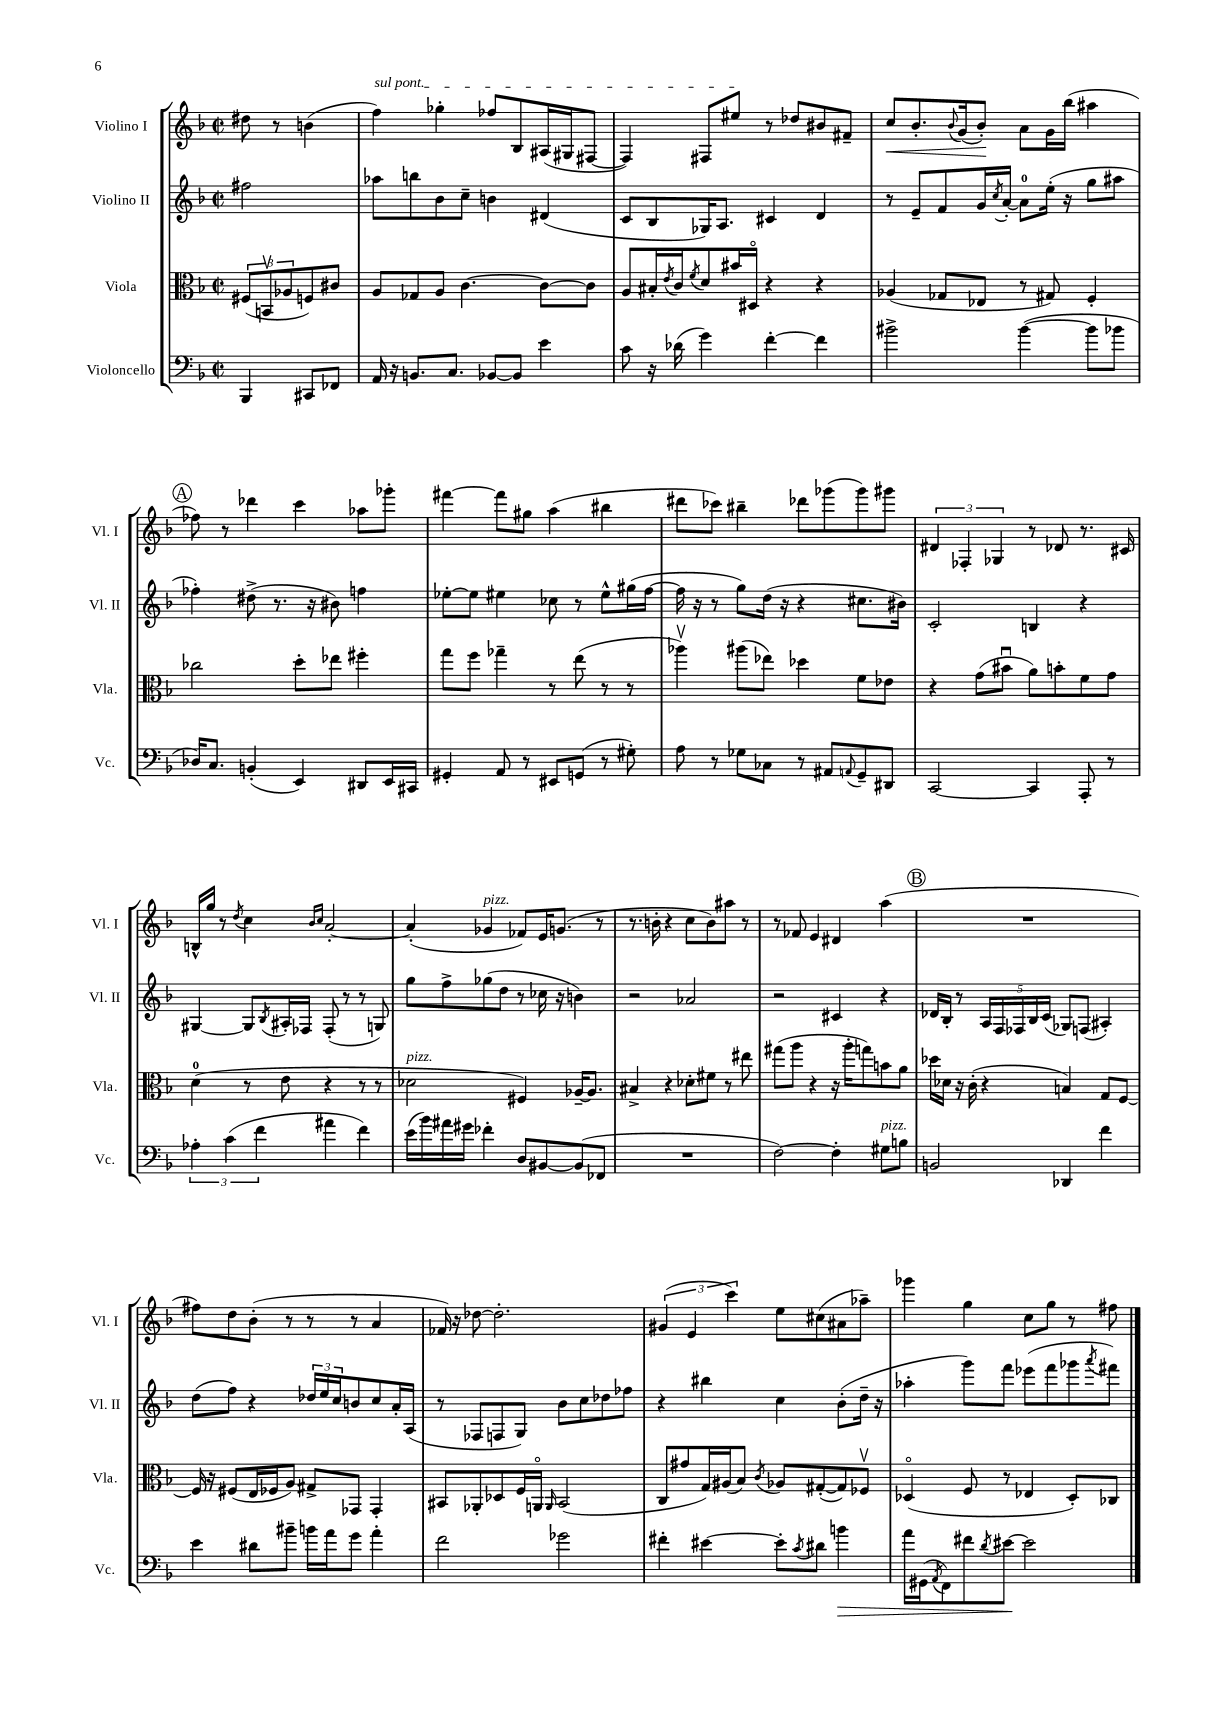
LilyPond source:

<<
\new StaffGroup <<
\new Staff = "s0" \with { instrumentName = "Violino I" shortInstrumentName = "Vl. I" } {
    \clef treble \key f \major \defaultTimeSignature \time 2/2 \partial 2
    dis''8 r8 b'4( |
    \once \override TextSpanner.bound-details.left.text = \markup { \italic "sul pont." } f''4\startTextSpan) ges''4-. fes''8 bes8 ais16( gis16 fis8~ |
    fis4) fis8 eis''8\stopTextSpan r8 des''8 bis'8 fis'8-- |
    c''8\< bes'8.-. \appoggiatura { bes'8 } g'16( bes'8-.\!) a'8 g'16 bes''16( ais''4 |
    \mark \markup { \circle "A" } fes''8) r8 des'''4 c'''4 aes''8 ges'''8-. |
    fis'''4~ fis'''8 gis''8 a''4( bis''4 |
    dis'''8 ces'''8) bis''4-- des'''8 ges'''8( ges'''8) gis'''8 |
    \tuplet 3/2 { dis'4 fes4-. ges4 } r8 des'8 r8. cis'16 |
    b16-^ g''16 r8 \acciaccatura { d''8 } c''4 \grace { bes'16 c''16 } a'2~-. |
    a'4-.( ges'4^\markup { \italic "pizz." } fes'8) e'16 g'8.( r8 |
    r8. b'16-. r4 c''8 b'8) ais''8 r8 |
    r8 fes'8 e'4 dis'4 a''4( |
    \mark \markup { \circle "B" } R1 |
    fis''8) d''8 bes'8-.( r8 r8 r8 a'4 |
    fes'16) r16 des''8~ des''2.-. |
    \tuplet 3/2 { gis'4( e'4 c'''4) } e''8 cis''8( ais'8 aes''8--) |
    ges'''4 g''4 c''8 g''8 r8 fis''8 \bar "|." |
}
\new Staff = "s1" \with { instrumentName = "Violino II" shortInstrumentName = "Vl. II" } {
    \clef treble \key f \major \defaultTimeSignature \time 2/2 \partial 2
    fis''2 |
    aes''8 b''8 bes'8 c''8-- b'4 dis'4( |
    c'8 bes8 ges16) a8. cis'4 d'4 |
    r8 e'8-- f'8 g'16 \acciaccatura { c''8 } a'16~-. a'8-0 e''16-.( r16 g''8 ais''8 |
    \mark \markup { \circle "A" } fes''4-.) dis''8->( r8. r16 bis'8) f''4 |
    ees''8~-. ees''8 eis''4 ces''8 r8 eis''8-^ gis''16( f''16~ |
    f''16 r16 r8 g''8) d''16( r16 r4 cis''8. bis'16) |
    c'2-. b4 r4 |
    gis4~ gis8 \acciaccatura { bes8 } ais16-. fes16 fes8-.( r8 r8 g8) |
    g''8 f''8-> ges''8( d''8 r8 ces''16 r16 b'4) |
    r2 aes'2 |
    r2 cis'4 r4 |
    \mark \markup { \circle "B" } des'16 bes16-. r8 \tuplet 5/4 { a16 f16 fes16 bes16 c'16( } ges8) f8( ais4-.) |
    d''8( f''8) r4 \tuplet 3/2 { des''16 e''16 c''16 } b'8 c''8 a'16-. a16( |
    r8 fes8 f8 g8) bes'8 c''8 des''8 fes''8 |
    r4 bis''4 c''4 bes'8-.( d''16-- r16 |
    aes''4-. g'''8) f'''8 ees'''8( f'''8 ges'''8 \acciaccatura { a'''8 } fis'''8) \bar "|." |
}
\new Staff = "s2" \with { instrumentName = "Viola" shortInstrumentName = "Vla." } {
    \clef alto \key f \major \defaultTimeSignature \time 2/2 \partial 2
    \tuplet 3/2 { fis8( b,8\upbow aes8 } f8) cis'8 |
    a8 ges8 a8 c'4.~ c'8~ c'8 |
    a8 bis16-. \acciaccatura { e'8 } c'16 \acciaccatura { f'8 } d'8 bis'16 dis16\flageolet r4 r4 |
    aes4( ges8 ees8 r8 gis8) f4-. |
    \mark \markup { \circle "A" } ces''2 d''8-. ees''8 fis''4-. |
    g''8 f''8 ges''4-- r8 e''8( r8 r8 |
    aes''4\upbow) ais''8( ees''8) des''4 f'8 ees'8 |
    r4 g'8( bis'8\downbow a'8) b'8-. f'8 g'8 |
    d'4-0( r8 e'8 r4 r8 r8 |
    des'2^\markup { \italic "pizz." } fis4) aes16~-- aes8. |
    bis4-> r4 des'8-. fis'8 r8 eis''8 |
    gis''8( a''8 r4 r16 a''16-. g''8) b'8 a'8 |
    \mark \markup { \circle "B" } des''16 des'16 r16 c'16-.( r4 b4) g8 f8~ |
    f16 r16 fis8( e16 fes16 a8) gis8-> ges,8 ges,4-. |
    bis,8 aes,8-. des8 f16 a,16\flageolet \grace { a,16 } bis,2( |
    c8 gis'8 g16) ais16( bes8) \acciaccatura { c'8 } aes8 gis8~-.( gis8) fes8\upbow |
    des4\flageolet( f8 r8 ees4 des8-.) ces8 \bar "|." |
}
\new Staff = "s3" \with { instrumentName = "Violoncello" shortInstrumentName = "Vc." } {
    \clef bass \key f \major \defaultTimeSignature \time 2/2 \partial 2
    bes,,4 cis,8 fes,8 |
    a,16 r16 b,8. c8. bes,8~ bes,8 e'4 |
    c'8 r16 des'16( g'4) f'4~-. f'4 |
    bis'2-> bis'4~( bis'8 bes'8 |
    \mark \markup { \circle "A" } des16) c8. b,4-.( e,4) dis,8 e,16 cis,16 |
    gis,4-. a,8 r8 eis,8 g,8( r8 gis8-.) |
    a8 r8 ges8 ces8 r8 ais,8 \appoggiatura { a,8 } g,8-- dis,8 |
    c,2~ c,4 a,,8-. r8 |
    \tuplet 3/2 { aes4-. c'4( f'4 } ais'4 f'4) |
    e'16( bes'16) ais'16 gis'16 fes'4-. d8 bis,8~ bis,8( fes,8 |
    R1 |
    f2~) f4-. gis8^\markup { \italic "pizz." } b8 |
    \mark \markup { \circle "B" } b,2 des,4 f'4 |
    e'4 dis'8 bis'8-- b'16 a'16 g'8 a'4-. |
    f'2 ges'2 |
    fis'4-. eis'4~ eis'8-. \acciaccatura { c'8 } dis'8 b'4\> |
    a'16 gis,16( \acciaccatura { a,8 } f,8) fis'8 \acciaccatura { d'8 } eis'8~\! eis'2 \bar "|." |
}
>>
>>
\layout { \context { \Score \remove "Bar_number_engraver" } }
